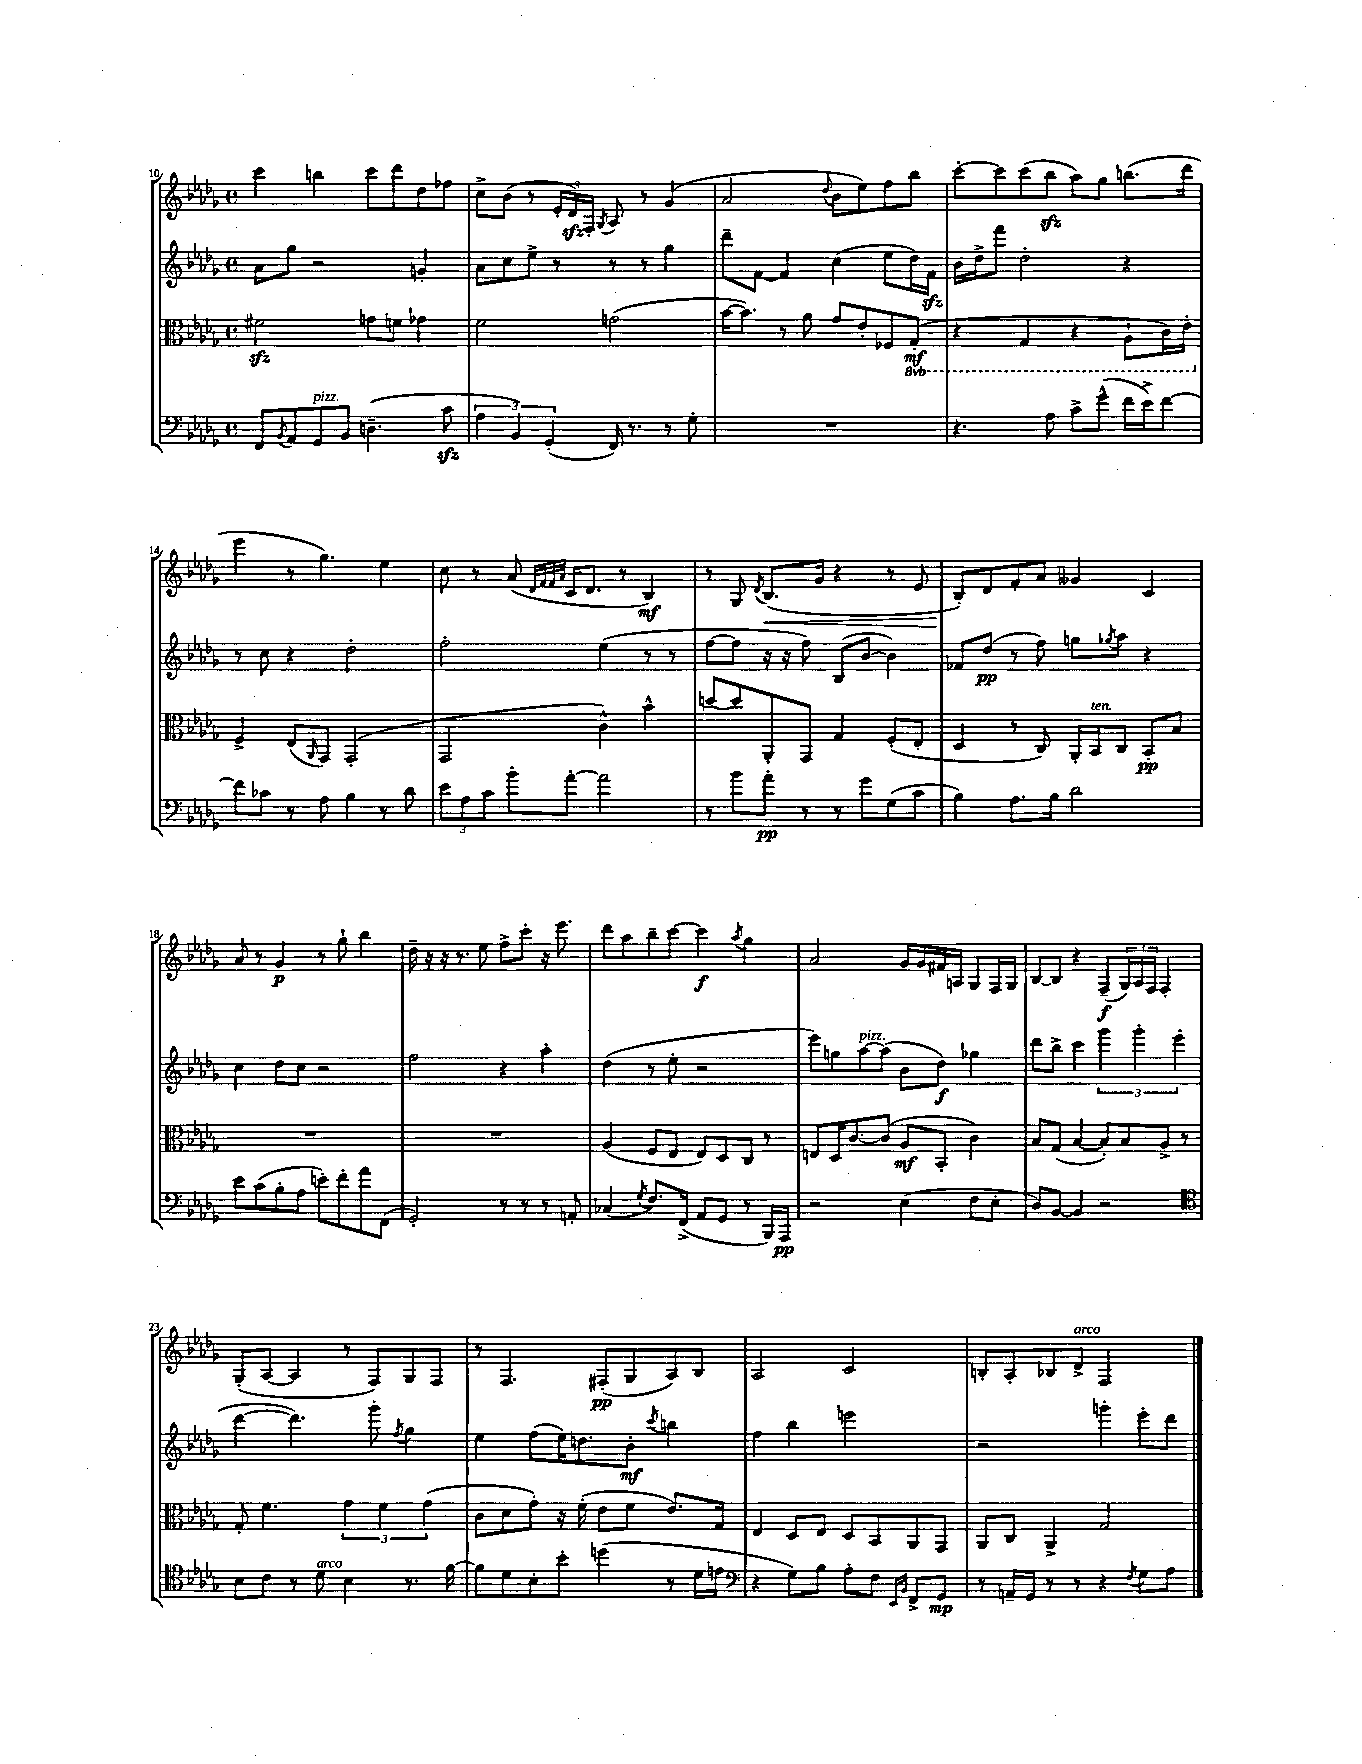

**kern	**dynam	**kern	**dynam	**kern	**dynam	**kern	**dynam
*part4	*part4	*part3	*part3	*part2	*part2	*part1	*part1
*staff4	*staff4	*staff3	*staff3	*staff2	*staff2	*staff1	*staff1
*clefF4	*	*clefC3	*	*clefG2	*	*clefG2	*
*k[b-e-a-d-g-]	*	*k[b-e-a-d-g-]	*	*k[b-e-a-d-g-]	*	*k[b-e-a-d-g-]	*
*M4/4	*	*M4/4	*	*M4/4	*	*M4/4	*
*met(c)	*	*met(c)	*	*met(c)	*	*met(c)	*
=10	=10	=10	=10	=10	=10	=10	=10
8FF/L	.	2f#Xzz\	.	8a-\L	.	4ccc\	.
8qBB-/	.	.	.	.	.	.	.
8AA-/	.	.	.	8gg-\J	.	.	.
!LO:TX:a:i:t=pizz.	!	!	!	!	!	!	!
8GG-/	.	.	.	2r	.	4bbn\	.
8BB-/J	.	.	.	.	.	.	.
(4.Dn~\	.	8gn\L	.	.	.	8ccc\L	.
.	.	8fn\J	.	.	.	8ddd-\	.
.	.	4g-X\	.	4gn'/	.	8dd-\	.
8czz\	.	.	.	.	.	8ff-X\J	.
=11	=11	=11	=11	=11	=11	=11	=11
6A-\	.	2f\	.	8a-\L	.	8cc^\L	.
.	.	.	.	8cc\	.	(8b-\J	.
6BB-/)	.	.	.	.	.	.	.
.	.	.	.	8ee-^\J	.	8r	.
(6GG-'/	.	.	.	.	.	.	.
.	.	.	.	8r	.	24e-'/LL	.
.	.	.	.	.	.	24d-zz/)	.
.	.	.	.	.	.	24F'/JJ	.
.	.	.	.	.	.	8qG-/	.
16FF/)	.	(2gn\	.	8r	.	8A-/	.
8.r	.	.	.	.	.	.	.
.	.	.	.	8r	.	8r	.
8r	.	.	.	4gg-\	.	(4g-/	.
8G-'\	.	.	.	.	.	.	.
=12	=12	=12	=12	=12	=12	=12	=12
1r	.	[16b-\KL	.	8ddd-~\L	.	2a-/	.
.	.	8.b-\J])	.	.	.	.	.
.	.	.	.	[8f\J	.	.	.
.	.	8r	.	4f/]	.	.	.
.	.	8a-\	.	.	.	.	.
.	.	.	.	.	.	8qqdd-/	.
.	.	8g-/L	.	(4cc\	.	8b-\L	.
.	.	8e-'/	.	.	.	8ee-\)	.
.	.	8F-X/	.	8ee-\L	.	8ff\	.
*	*	*8ba	*	*	*	*	*
.	.	(8GG-'/J	mf	16dd-\L)	.	8bb-\J	.
.	.	.	.	16fzz\JJ	.	.	.
=13	=13	=13	=13	=13	=13	=13	=13
4.r	.	4r	.	16b-\LL	.	[8ccc'\L	.
.	.	.	.	16dd-^\J	.	.	.
.	.	.	.	8fff\J	.	8ccc\]	.
.	.	4GG-/	.	2dd-'\	.	(8ccc\	.
8A-\	.	.	.	.	.	8bb-zz\J	.
8c^\L	.	4r	.	.	.	8aa-\L)	.
(8g-^^\J	.	.	.	.	.	8gg-\J	.
16f\LL	.	8AA-`\L	.	4r	.	(8.bbn\L	.
16e-^\J)	.	.	.	.	.	.	.
[8f\J	.	16C\L)	.	.	.	.	.
.	.	16E-'\JJ	.	.	.	16ddd-\Jk	.
!!LO:LB:g=z
=14	=14	=14	=14	=14	=14	=14	=14
*	*	*X8ba	*	*	*	*	*
8f\L]	.	4F^/	.	8r	.	4eee-\	.
8c-X\J	.	.	.	8cc\	.	.	.
8r	.	(8E-/L	.	4r	.	8r	.
.	.	16qqAA-/	.	.	.	.	.
8A-\	.	8GG-/J)	.	.	.	4.gg-\)	.
4B-\	.	(2GG-'/	.	2dd-'\	.	.	.
8r	.	.	.	.	.	4ee-\	.
8d-\	.	.	.	.	.	.	.
=15	=15	=15	=15	=15	=15	=15	=15
12e-\L	.	2GG-/	.	2ff'\	.	8cc\	.
12A-\	.	.	.	.	.	.	.
.	.	.	.	.	.	8r	.
12c\J	.	.	.	.	.	.	.
8b-'\L	.	.	.	.	.	(8a-/	.
.	.	.	.	.	.	32qqd-/LLL	.
.	.	.	.	.	.	32qqf/	.
.	.	.	.	.	.	32qqf/	.
.	.	.	.	.	.	32qqa-/JJJ	.
[8a-'\J	.	.	.	.	.	16c/KL	.
.	.	.	.	.	.	8.d-/J	.
2a-\]	.	4c^^\)	.	(4ee-\	.	.	.
.	.	.	.	.	.	8r	.
.	.	4b-^^\	.	8r	.	4B-/)	mf
.	.	.	.	8r	.	.	.
=16	=16	=16	=16	=16	=16	=16	=16
8r	.	[8ddn/L	.	[8ff\L	.	8r	.
8b-\L	.	8dd/]	.	8ff\J]	.	8G-/	.
.	.	.	.	.	.	8qd-/	.
!	!	!	!	!	!	!	!LO:HP:b
8a-'\J	pp	8AA-'/	.	16r	.	(8.B-/L	<
.	.	.	.	16r	.	.	.
8r	.	8GG-/J	.	8ff\)	.	.	.
.	.	.	.	.	.	16g-/Jk	.
8r	.	4G-/	.	(8B-/L	.	4r	.
8g-\L	.	.	.	[8b-/J	.	.	.
(8G-\	.	(8F'/L	.	4b-\])	.	8r	.
8c\J	.	8E-'/J	.	.	.	8e-/	.
=17	=17	=17	=17	=17	=17	=17	=17
4B-\)	.	4D-/	.	8f-X/L	.	8B-'/L)	.
.	.	.	.	(8dd-/J	pp	8d-/	[
8.A-\L	.	8r	.	8r	.	8f'/	.
.	.	8C/)	.	8ff\)	.	8a-/J	.
16B-\Jk	.	.	.	.	.	.	.
2d-\	.	16AA-'/LL	.	8ggn\L	.	4g--X/	.
!	!	!LO:TX:a:i:t=ten.	!	!	!	!	!
.	.	16BB-/J	.	.	.	.	.
.	.	.	.	8qgg-X/	.	.	.
.	.	8C/J	.	8aa-\J	.	.	.
.	.	8BB-'/L	pp	4r	.	4c/	.
.	.	8B-/J	.	.	.	.	.
!!LO:LB:g=z
=18	=18	=18	=18	=18	=18	=18	=18
8e-\L	.	1r	.	4cc\	.	8a-/	.
(8c\	.	.	.	.	.	8r	.
8B-'\	.	.	.	8dd-\L	.	4g-/	p
8A-\J	.	.	.	8cc\J	.	.	.
8en'\L)	.	.	.	2r	.	8r	.
8f'\	.	.	.	.	.	8gg-`\	.
8a-\	.	.	.	.	.	4bb-\	.
(8FF\J	.	.	.	.	.	.	.
=19	=19	=19	=19	=19	=19	=19	=19
2GG-'/)	.	1r	.	2ff\	.	16dd-~\	.
.	.	.	.	.	.	16r	.
.	.	.	.	.	.	16r	.
.	.	.	.	.	.	8.r	.
.	.	.	.	.	.	8ee-\	.
8r	.	.	.	4r	.	8ff^\L	.
8r	.	.	.	.	.	8ccc'\J	.
8r	.	.	.	4aa-'\	.	16r	.
.	.	.	.	.	.	8.eee-\	.
8AAn'/	.	.	.	.	.	.	.
=20	=20	=20	=20	=20	=20	=20	=20
(4C-X/	.	(4A-/	.	(4dd-\	.	8ddd-\L	.
.	.	.	.	.	.	8aa-\	.
8qG-/	.	.	.	.	.	.	.
8.F/L)	.	8F/L	.	8r	.	8bb-~\	.
.	.	8E-/J	.	8ee-'\	.	[8ccc\J	.
(16FF^/Jk	.	.	.	.	.	.	.
8AA-/L	.	8E-/L)	.	2r	.	4ccc\]	f
8GG-/J	.	8D-/	.	.	.	.	.
.	.	.	.	.	.	8qaa-/	.
8r	.	8C/J	.	.	.	4gg-\	.
16BBB-/LL)	.	8r	.	.	.	.	.
16AAA-/JJ	pp	.	.	.	.	.	.
=21	=21	=21	=21	=21	=21	=21	=21
2r	.	8En/L	.	8eee-\L)	.	2a-/	.
.	.	16D-/K	.	8ggn\	.	.	.
.	.	[8.c/	.	.	.	.	.
!	!	!	!	!LO:TX:a:i:t=pizz.	!	!	!
.	.	.	.	[8aa-\	.	.	.
.	.	(8c/J]	.	(8aa-\J]	.	.	.
(4E-\	.	8A-/L	mf	8b-\L	.	16g-/LL	.
.	.	.	.	.	.	16g-/	.
.	.	8BB-'/J	.	8dd-\J)	f	16f#X/	.
.	.	.	.	.	.	16An/JJ	.
8F\L	.	4c\)	.	4gg-X\	.	8G-/L	.
8E-'\J	.	.	.	.	.	16F/L	.
.	.	.	.	.	.	16G-/JJ	.
=22	=22	=22	=22	=22	=22	=22	=22
8D-/L)	.	8B-/L	.	8ddd-\L	.	[8B-/L	.
[8BB-/J	.	(8G-/J	.	8bb-^\J	.	8B-/J]	.
4BB-/]	.	[4B-/	.	4ccc\	.	4r	.
2r	.	8B-'/L])	.	6ggg-\	.	(8F~/L	f
.	.	8B-/	.	.	.	24G-/L)	.
.	.	.	.	6ggg-'\	.	24A-/	.
.	.	.	.	.	.	24F/JJ	.
.	.	8A-^/J	.	.	.	4F'/	.
.	.	.	.	(6eee-\	.	.	.
.	.	8r	.	.	.	.	.
!!LO:LB:g=z
=23	=23	=23	=23	=23	=23	=23	=23
*clefC4	*	*	*	*	*	*	*
8B-\L	.	8G-'/	.	[4ddd-\	.	(8G-'/L	.
8c\J	.	4.f\	.	.	.	[8A-/J	.
8r	.	.	.	4.ddd-\])	.	4A-/]	.
!LO:TX:a:i:t=arco	!	!	!	!	!	!	!
8d-\	.	.	.	.	.	.	.
4B-\	.	6g-\	.	.	.	8r	.
.	.	.	.	8ggg-'\	.	8F/L)	.
.	.	6f\	.	.	.	.	.
.	.	.	.	8qff/	.	.	.
8.r	.	.	.	4gg-\	.	8G-/	.
.	.	(6g-\	.	.	.	.	.
.	.	.	.	.	.	8F/J	.
[16f\	.	.	.	.	.	.	.
=24	=24	=24	=24	=24	=24	=24	=24
8f\L]	.	8c\L	.	4ee-\	.	8r	.
8d-\	.	8d-\	.	.	.	4.F/	.
8B-'\	.	8g-'\J)	.	(8ff\L	.	.	.
8b-'\J	.	16r	.	16ee-\K)	.	.	.
.	.	(16f'\	.	8.ddn\	.	.	.
(4ddn\	.	8e-\L	.	.	.	(8F#X'/L	pp
.	.	8f\J	.	8b-'\J	mf	8G-/	.
.	.	.	.	8qccc/	.	.	.
8r	.	8.e-/L)	.	4bbn\	.	8A-/)	.
16d-\LL	.	.	.	.	.	8B-/J	.
16en\JJ	.	16G-/Jk	.	.	.	.	.
=25	=25	=25	=25	=25	=25	=25	=25
*clefF4	*	*	*	*	*	*	*
4r	.	4E-/	.	4ff\	.	2A-/	.
8G-\L)	.	8D-/L	.	4bb-\	.	.	.
8B-\J	.	8E-/J	.	.	.	.	.
8A-'\L	.	8D-/L	.	2eeen\	.	2c/	.
8F\J	.	8BB-/	.	.	.	.	.
16qqEE-/LL	.	.	.	.	.	.	.
16qqBB-/JJ	.	.	.	.	.	.	.
8FF^/L	.	8AA-/	.	.	.	.	.
8GG-/J	mp	8GG-/J	.	.	.	.	.
=26	=26	=26	=26	=26	=26	=26	=26
8r	.	8AA-/L	.	2r	.	8Bn'/L	.
16AAn~/LL	.	8C/J	.	.	.	8A-'/	.
16GG-/JJ	.	.	.	.	.	.	.
8r	.	4AA-^/	.	.	.	8B-X/	.
!	!	!	!	!	!	!LO:TX:a:i:t=arco	!
8r	.	.	.	.	.	8d-^/J	.
4r	.	2G-/	.	4gggn'\	.	2F/	.
8qF/	.	.	.	.	.	.	.
8G-\L	.	.	.	8eee-'\L	.	.	.
8A-\J	.	.	.	8ddd-\J	.	.	.
==	==	==	==	==	==	==	==
*-	*-	*-	*-	*-	*-	*-	*-
